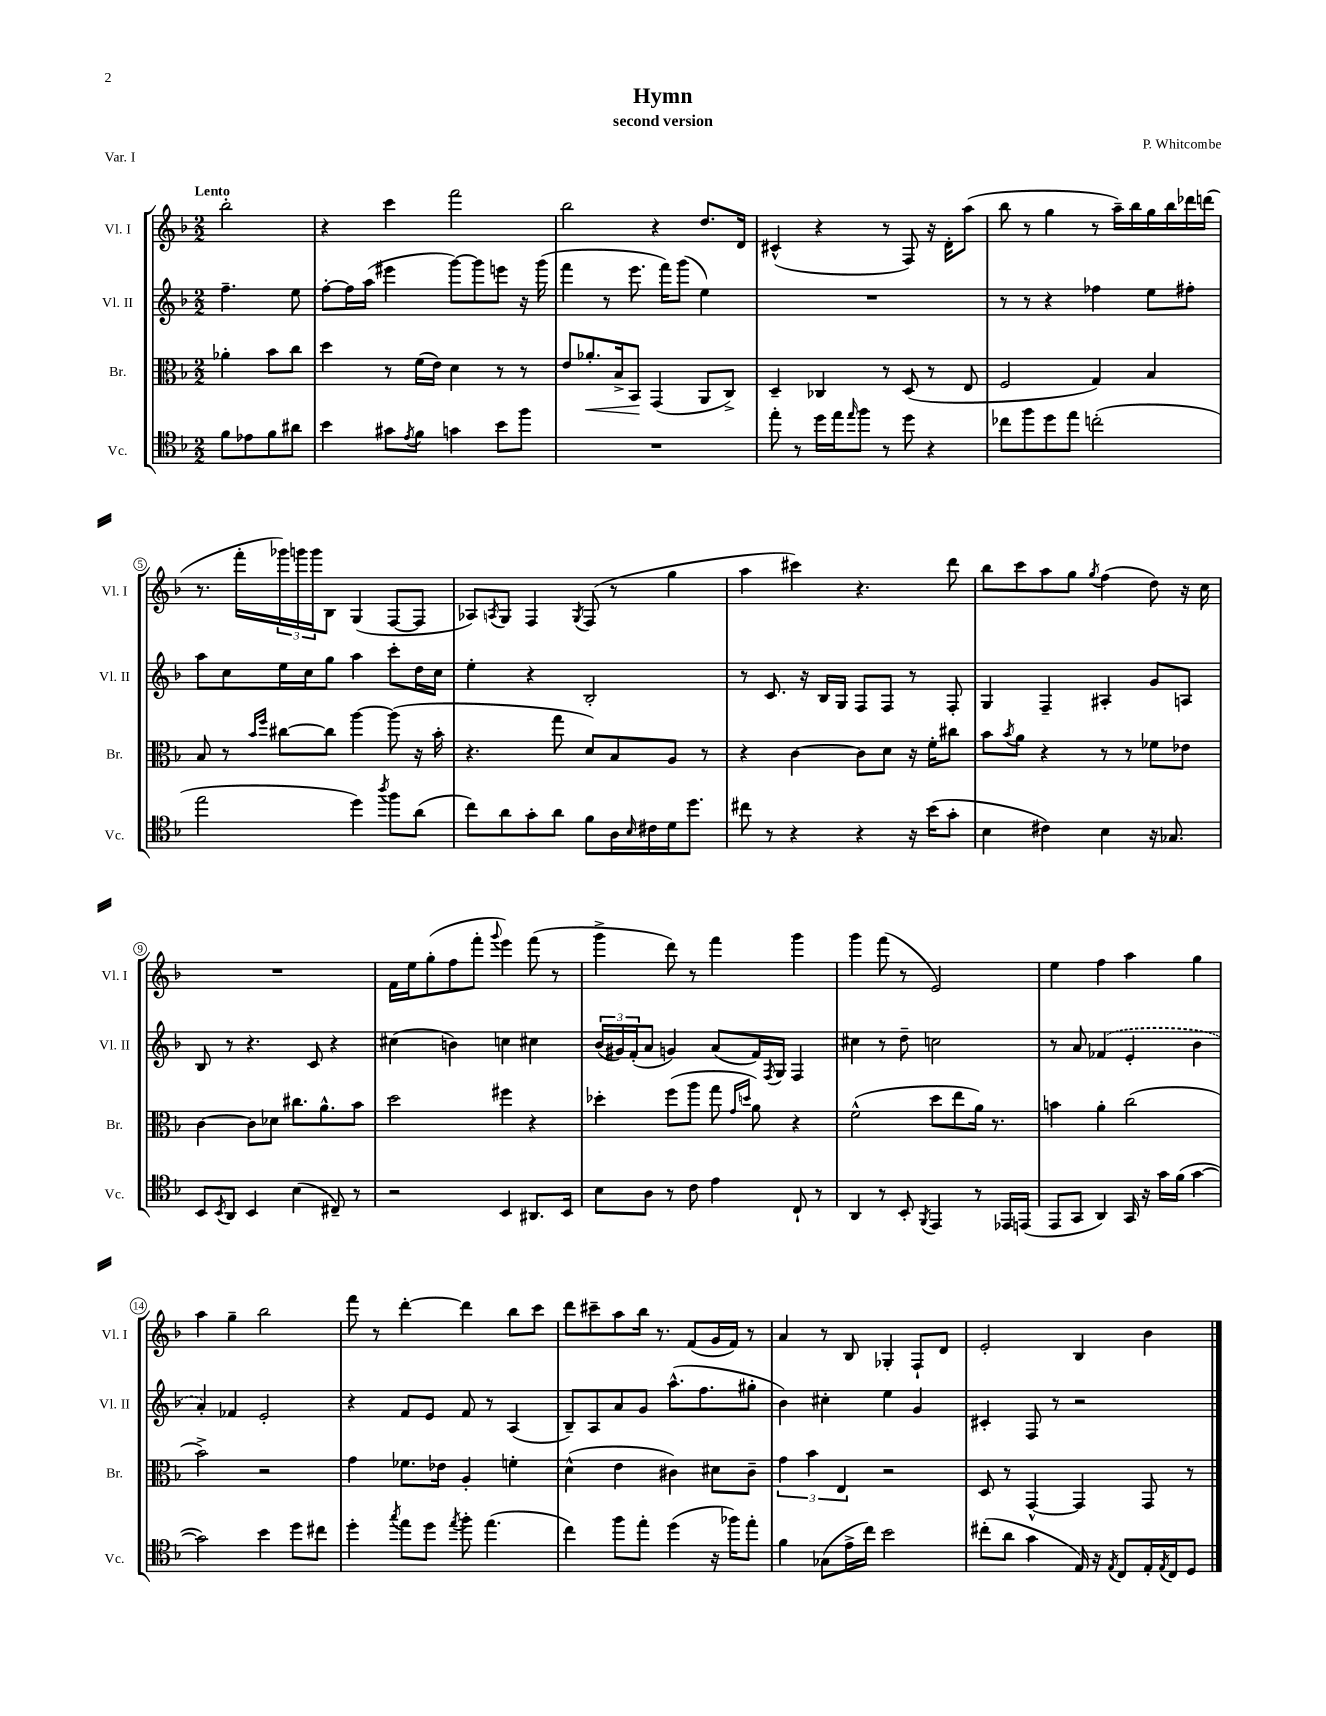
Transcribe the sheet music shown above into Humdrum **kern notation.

**kern	**kern	**dynam	**kern	**kern
*part4	*part3	*part3	*part2	*part1
*staff4	*staff3	*staff3	*staff2	*staff1
*I"Vc.	*I"Br.	*	*I"Vl. II	*I"Vl. I
*I'Vc.	*I'Br.	*	*I'Vl. II	*I'Vl. I
*clefC4	*clefC3	*	*clefG2	*clefG2
*k[b-]	*k[b-]	*	*k[b-]	*k[b-]
*M2/2	*M2/2	*	*M2/2	*M2/2
=	=	=	=	=
!	!	!	!	!LO:TX:a:B:t=Lento
8f\L	4a-X'\	.	4.ff~\	2bb-'\
8e-X\	.	.	.	.
8f\	8b-\L	.	.	.
8a#X\J	8cc\J	.	8ee\	.
=1	=1	=1	=1	=1
4b-\	4dd\	.	[8ff'\L	4r
.	.	.	16ff\L]	.
.	.	.	(16aa\JJ	.
8g#X\L	8r	.	4eee#X\	4ccc\
8qe/	.	.	.	.
8f\J	(16f\LL	.	.	.
.	16e\JJ)	.	.	.
4gn\	4d\	.	[8ggg\L)	2fff\
.	.	.	8ggg\]	.
8b-\L	8r	.	8eeen\J	.
8ff\J	8r	.	16r	.
.	.	.	(16ggg\	.
=2	=2	=2	=2	=2
1r	8e/L	.	4fff\	2bb-\
!	!	!LO:HP:b	!	!
.	8.a-X'/	<	.	.
.	.	.	8r	.
.	16B-^/k	.	.	.
.	8BB-/J	.	8.eee\	.
.	(4GG/	[	.	4r
.	.	.	16fff\KL)	.
.	.	.	(8ggg\J	.
.	8AA/L	.	4ee\)	8.dd/L
.	8C^/J)	.	.	.
.	.	.	.	16d/Jk
=3	=3	=3	=3	=3
8ee'\	4D~/	.	1r	(4c#X^^/
8r	.	.	.	.
16dd\LL	4C-X/	.	.	4r
16ee\J	.	.	.	.
16qqee/	.	.	.	.
8ff\J	.	.	.	.
8r	8r	.	.	8r
8dd\	(8D/	.	.	8F/)
4r	8r	.	.	16r
.	.	.	.	16d'\KL
.	8E/	.	.	(8aa\J
=4	=4	=4	=4	=4
8cc-X\L	2F/	.	8r	8bb-\
8ff\	.	.	8r	8r
8dd\	.	.	4r	4gg\
8ee\J	.	.	.	.
(2ccn'\	4G/)	.	4ff-X\	8r
.	.	.	.	16aa~\LL)
.	.	.	.	16bb-\
.	4B-/	.	8ee\L	16gg\
.	.	.	.	16bb-\
.	.	.	8ff#X'\J	16ddd-X\
.	.	.	.	(16dddn\JJ
!!LO:LB:g=z
=5	=5	=5	=5	=5
2ee\	8B-/	.	8aa\L	8.r
.	8r	.	8cc\	.
.	.	.	.	16fff'\LL
.	16qqb-/LL	.	.	.
.	16qqff/JJ	.	.	.
.	[8cc#X\L	.	16ee\L	24ggg-X\)
.	.	.	.	24gggn\
.	.	.	16cc\J	.
.	.	.	.	24ggg\J
.	8cc#\J]	.	8gg\J	8B-\J
4dd\)	[4aa\	.	4aa\	(4G/
8qaa/	.	.	.	.
8ff\L	(8aa\]	.	8ccc'\L	[8F/L
(8a\J	16r	.	16dd\L	8F/J]
.	16b-'\	.	16cc\JJ	.
=6	=6	=6	=6	=6
8cc\L)	4.r	.	4ee'\	8A-X/L)
.	.	.	.	8qAn/
8a\	.	.	.	8G/J
8g'\	.	.	4r	4F/
8a\J	8gg\	.	.	.
.	.	.	.	8qG/
8f\L	8d/L)	.	2B-'/	(8F/
16A\L	8B-/	.	.	8r
16qqB-/	.	.	.	.
16c#X\	.	.	.	.
16d\J	8A/J	.	.	4gg\
8.dd\J	.	.	.	.
.	8r	.	.	.
=7	=7	=7	=7	=7
8cc#X\	4r	.	8r	4aa\
8r	.	.	8.c/	.
4r	[4c\	.	.	4ccc#X\)
.	.	.	16r	.
.	.	.	16B-/LL	.
.	.	.	16G/JJ	.
4r	8c\L]	.	8F/L	4.r
.	8d\J	.	8F/J	.
16r	16r	.	8r	.
(16b-\KL	16f'\KL	.	.	.
8g'\J	8cc#X\J	.	8F'/	8ddd\
=8	=8	=8	=8	=8
4B-\	8b-\L	.	4G/	8bb-\L
.	8qb-/	.	.	.
.	8a\J	.	.	8ccc\
4c#X\)	4r	.	4F~/	8aa\
.	.	.	.	8gg\J
.	.	.	.	8qgg/
4B-\	8r	.	4A#X'/	(4ff\
.	8r	.	.	.
16r	8f-X\L	.	8g/L	8dd\)
8.G-X/	.	.	.	.
.	8e-X\J	.	8An/J	16r
.	.	.	.	16cc\
!!LO:LB:g=z
=9	=9	=9	=9	=9
8BB-/L	[4c\	.	8B-/	1r
8qBB-/	.	.	.	.
8AA/J	.	.	8r	.
4BB-/	8c\L]	.	4.r	.
.	8d-X\J	.	.	.
(4B-\	8.cc#X\L	.	.	.
.	.	.	8c/	.
.	8.a^^\	.	.	.
8C#X~/)	.	.	4r	.
8r	8b-\J	.	.	.
=10	=10	=10	=10	=10
2r	2dd\	.	(4cc#X\	16f\LL
.	.	.	.	16ee\J
.	.	.	.	(8gg'\
.	.	.	4bn\)	8ff\
.	.	.	.	8fff'\J
.	.	.	.	8qqggg/
4BB-/	4ff#X\	.	4ccn\	4eee\)
8.AA#X/L	4r	.	4cc#X\	(8fff\
.	.	.	.	8r
16BB-/Jk	.	.	.	.
=11	=11	=11	=11	=11
8B-\L	4dd-X'\	.	(24b-/LL	4ggg^\
.	.	.	24g#X/)	.
.	.	.	(24f'/J	.
8A\J	.	.	8a/J	.
8r	(8ff\L	.	4gn/)	8ddd\)
8c\	8aa\J	.	.	8r
4e\	8gg\	.	(8a/L	4fff\
.	16qqg/LL	.	.	.
.	16qqddn/JJ	.	.	.
.	8a\)	.	16f/L)	.
.	.	.	8qF/	.
.	.	.	16G/JJ	.
8C`/	4r	.	4F/	4ggg\
8r	.	.	.	.
=12	=12	=12	=12	=12
4AA/	(2f^^\	.	4cc#X\	4ggg\
8r	.	.	8r	(8fff\
8BB-'/	.	.	8dd~\	8r
8qFF/	.	.	.	.
4EE/	8dd\L	.	2ccn\	2e/)
.	8ee\	.	.	.
8r	16a\Jk)	.	.	.
.	8.r	.	.	.
16EE-X/LL	.	.	.	.
(16EEn/JJ	.	.	.	.
=13	=13	=13	=13	=13
8EE/L	4bn\	.	8r	4ee\
8GG/J	.	.	8a/	.
4AA/)	4a'\	.	(4f-X/	4ff\
16GG/	(2cc\	.	4e'/	4aa\
16r	.	.	.	.
16g\LL	.	.	.	.
(16f\JJ	.	.	.	.
[4g\	.	.	4b-\	4gg\
!!LO:LB:g=z
=14	=14	=14	=14	=14
2g\])	2b-^\)	.	4a'/)	4aa\
.	.	.	4f-X/	4gg~\
4b-\	2r	.	2e'/	2bb-\
8dd\L	.	.	.	.
8cc#X\J	.	.	.	.
=15	=15	=15	=15	=15
4dd'\	4g\	.	4r	8fff\
.	.	.	.	8r
8qgg/	.	.	.	.
8ee\L	8.f-X\L	.	8f/L	[4ddd'\
8dd\J	.	.	8e/J	.
.	16e-X\Jk	.	.	.
8qee/	.	.	.	.
8ff'\	4A'/	.	8f/	4ddd\]
(4.ee\	.	.	8r	.
.	4fn'\	.	(4A/	8bb-\L
.	.	.	.	8ccc\J
=16	=16	=16	=16	=16
4cc\)	(4d^^\	.	8B-~/L)	8ddd\L
.	.	.	8A/	8ccc#X~\
8ff\L	4e\	.	8a/	8aa\
8ee'\J	.	.	8g/J	16bb-\Jk
.	.	.	.	8.r
(4dd\	4c#X\)	.	(8.aa^^\L	.
.	.	.	.	(8f/L
.	.	.	8.ff\	.
16r	8d#X\L	.	.	16g/L
16ff-X\KL)	.	.	.	16f/JJ)
8ee'\J	8c#~\J	.	8gg#X'\J	8r
=17	=17	=17	=17	=17
4f\	6g\	.	4b-\)	4a/
.	6b-\	.	.	.
(8G-X\L	.	.	4cc#X'\	8r
.	6E/	.	.	.
16e^\L	.	.	.	8B-/
16cc\JJ)	.	.	.	.
2b-\	2r	.	4ee\	4G-X'/
.	.	.	4g/	8F`/L
.	.	.	.	8d/J
=18	=18	=18	=18	=18
(8cc#X'\L	8D/	.	4c#X'/	2e'/
8a\J	8r	.	.	.
4g\	[4GG^^/	.	8F/	.
.	.	.	8r	.
16E/)	4GG/]	.	2r	4B-/
16r	.	.	.	.
8qE/	.	.	.	.
8C/L	.	.	.	.
16E'/L	8GG/	.	.	4b-\
8qE/	.	.	.	.
16C/J	.	.	.	.
8D/J	8r	.	.	.
==	==	==	==	==
*-	*-	*-	*-	*-
